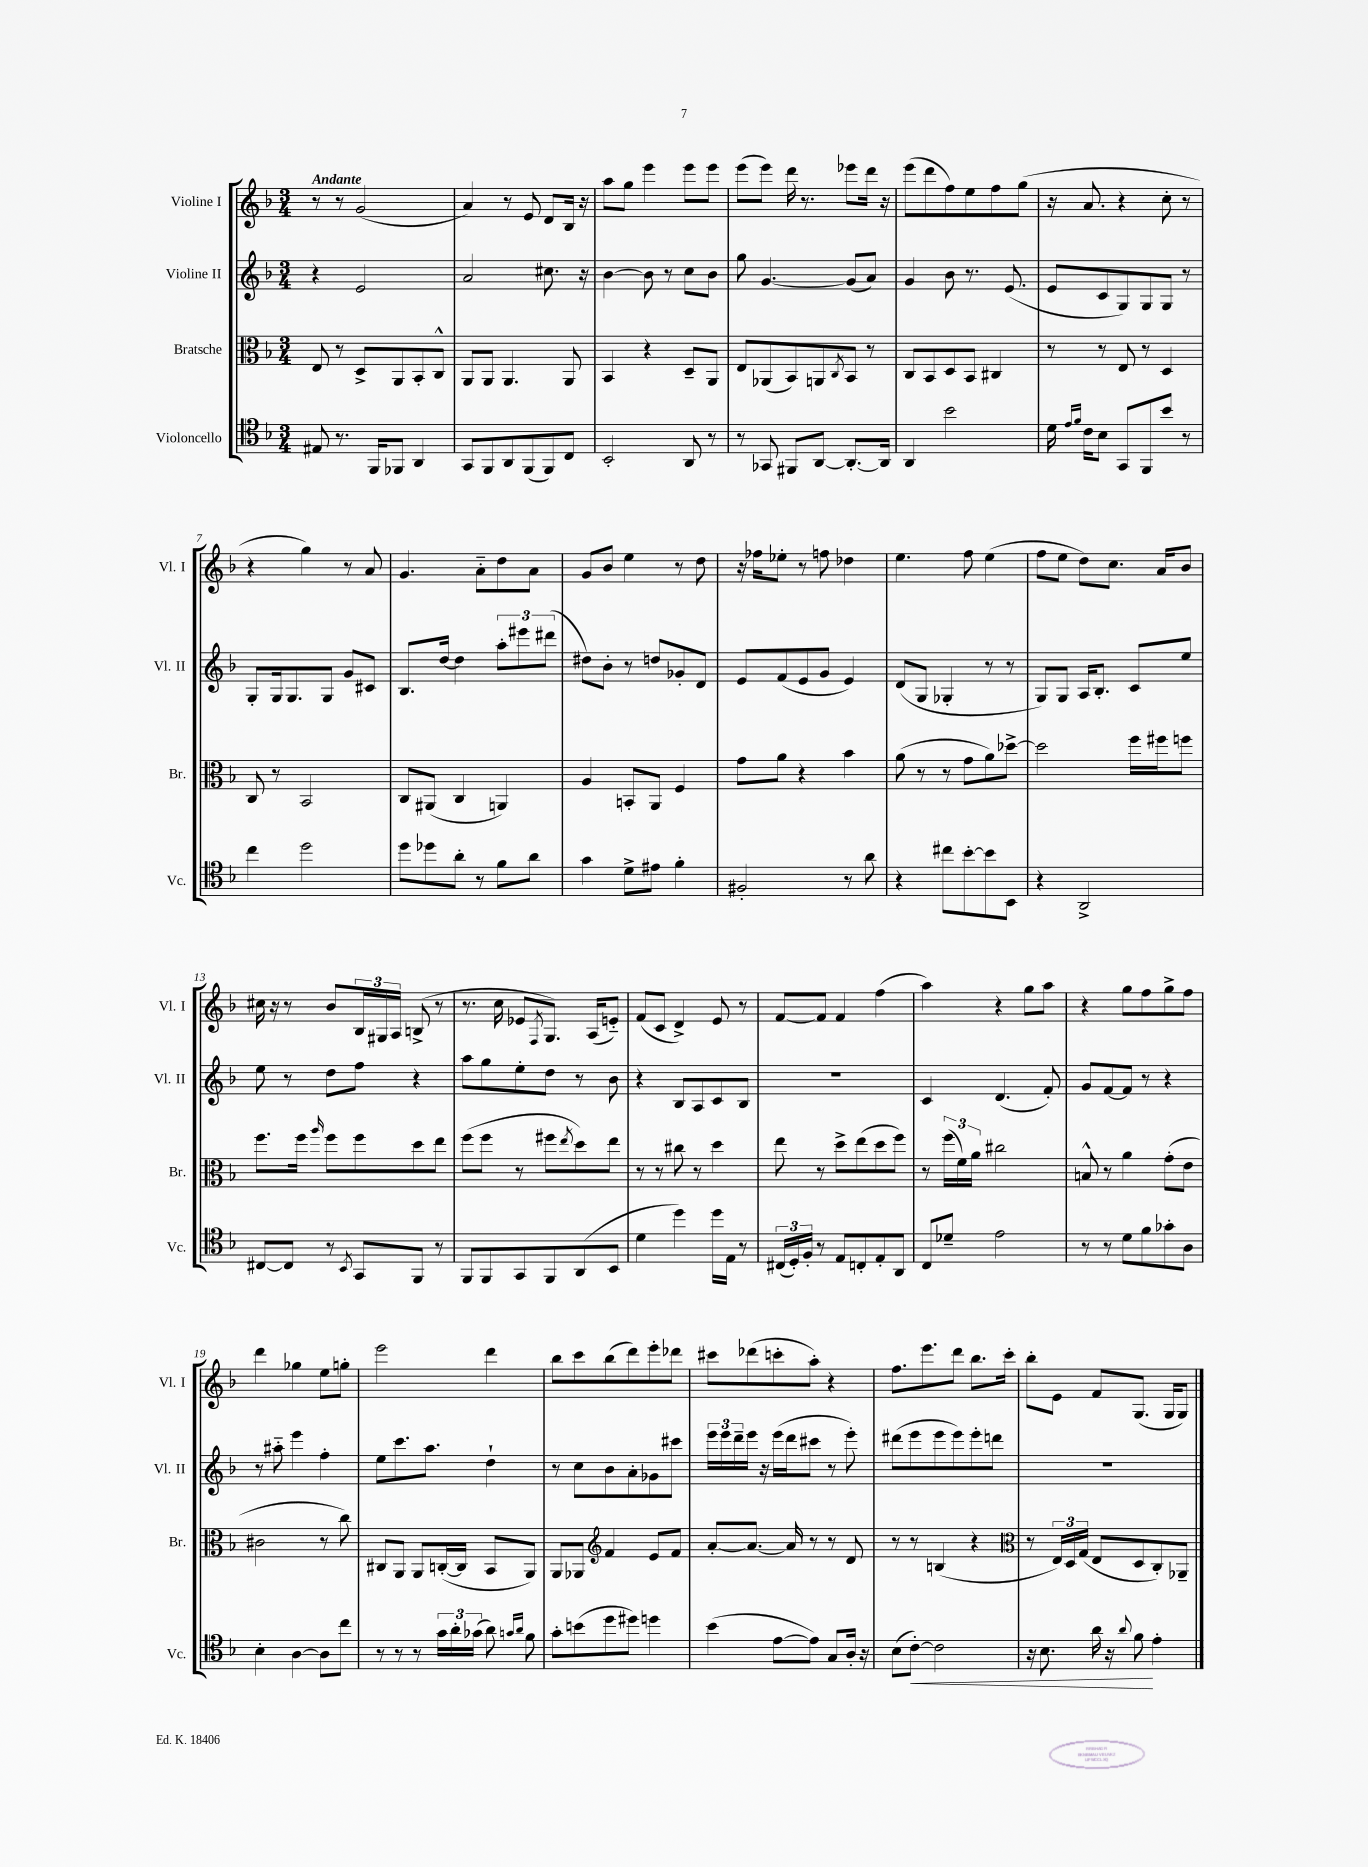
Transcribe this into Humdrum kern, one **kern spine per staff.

**kern	**dynam	**kern	**kern	**kern
*part4	*part4	*part3	*part2	*part1
*staff4	*staff4	*staff3	*staff2	*staff1
*I"Violoncello	*	*I"Bratsche	*I"Violine II	*I"Violine I
*I'Vc.	*	*I'Br.	*I'Vl. II	*I'Vl. I
*clefC4	*	*clefC3	*clefG2	*clefG2
*k[b-]	*	*k[b-]	*k[b-]	*k[b-]
*M3/4	*	*M3/4	*M3/4	*M3/4
=1	=1	=1	=1	=1
!	!	!	!	!LO:TX:a:B:t=Andante
8E#X/	.	8E/	4r	8r
8.r	.	8r	.	8r
.	.	8D^/L	2e/	(2g/
16FF/KL	.	.	.	.
8FF-X/J	.	8AA/	.	.
4AA/	.	8BB-'/	.	.
.	.	8C^^/J	.	.
=2	=2	=2	=2	=2
8GG/L	.	8AA/L	2a/	4a/)
8FF/	.	8AA/J	.	.
8AA/	.	4.AA/	.	8r
(8FF/	.	.	.	8e/
8FF/)	.	.	8.cc#X\	8d/L
8C/J	.	8AA/	.	16B-/Jk
.	.	.	16r	16r
=3	=3	=3	=3	=3
2BB-'/	.	4BB-/	[4b-\	8aa\L
.	.	.	.	8gg\J
.	.	4r	8b-\]	4eee\
.	.	.	8r	.
8AA/	.	8D~/L	8cc\L	8eee\L
8r	.	8AA/J	8b-\J	8eee\J
=4	=4	=4	=4	=4
8r	.	8E/L	8gg\	(8eee\L
8GG-X/	.	(8AA-X/	[4.g/	8eee\J)
8FF#X/L	.	8BB-/)	.	16ddd\
.	.	.	.	8.r
[8AA/J	.	8AAn/	.	.
.	.	8qC/	.	.
8.AA'/L_	.	8BB-/J	(8g/L]	8eee-X\L
.	.	8r	8a/J)	16ddd\Jk
16AA/Jk]	.	.	.	16r
=5	=5	=5	=5	=5
4AA/	.	8C/L	4g/	(8eee\L
.	.	8BB-/	.	8ddd\
2b-\	.	8D/	8b-\	8ff\)
.	.	8BB-/J	8.r	8ee\
.	.	4C#X/	.	8ff\
.	.	.	(8.e/	.
.	.	.	.	(8gg\J
=6	=6	=6	=6	=6
16d\	.	8r	8e/L	16r
16qqe/LL	.	.	.	.
16qqf/JJ	.	.	.	.
16c\KL	.	.	.	8.a/
8B-\J	.	8r	8c/	.
8GG/L	.	8E/	8G/)	4r
8FF/	.	8r	8G/	.
8b-/J	.	4D/	8G/J	8cc'\
8r	.	.	8r	8r
!!LO:LB:g=z
=7	=7	=7	=7	=7
4cc\	.	8C/	8G'/L	4r
.	.	8r	16G/k	.
.	.	.	8.G/	.
2dd\	.	2BB-/	.	4gg\)
.	.	.	8G/J	.
.	.	.	8g/L	8r
.	.	.	8c#X/J	8a/
=8	=8	=8	=8	=8
8dd\L	.	8C/L	8.B-/L	4.g/
8dd-X\	.	(8AA#X/J	.	.
.	.	.	[16dd/Jk	.
8a'\J	.	4C/	4dd\]	.
8r	.	.	.	8a\L
8f\L	.	4AAn/)	12aa'\L	8dd\
.	.	.	12eee#X\	.
8a\J	.	.	.	8a\J
.	.	.	(12ddd#X\J	.
=9	=9	=9	=9	=9
4g\	.	4A/	8dd#X\L)	8g/L
.	.	.	8b-'\J	8b-/J
8d^\L	.	8BBn'/L	8r	4ee\
8e#X\J	.	8AA/J	8ddn/L	.
4f'\	.	4F/	8g-X'/	8r
.	.	.	8d/J	8dd\
=10	=10	=10	=10	=10
2F#X'/	.	8g\L	8e/L	16r
.	.	.	.	16ff-X\KL
.	.	8a\J	(8f/	8ee-X'\J
.	.	4r	8e/	8r
.	.	.	8g/J	8ffn\
8r	.	4b-\	4e/)	4dd-X\
8a\	.	.	.	.
=11	=11	=11	=11	=11
4r	.	(8a\	(8d/L	4.ee\
.	.	8r	8G/J	.
8cc#X\L	.	8r	4G-X'/	.
[8b-'\	.	8g\L	.	8ff\
8b-\]	.	8a\)	8r	(4ee\
8BB-\J	.	[8dd-X^\J	8r	.
=12	=12	=12	=12	=12
4r	.	2dd-\]	8G/L)	8ff\L
.	.	.	8G/J	8ee\J
2AA^/	.	.	16A/KL	8dd\L)
.	.	.	8.B-'/J	.
.	.	.	.	8.cc\J
.	.	16ff\LL	8c/L	.
.	.	16ff#X\J	.	16a/KL
.	.	8ffn\J	8ee/J	8b-/J
!!LO:LB:g=z
=13	=13	=13	=13	=13
[8C#X/L	.	8.ff\L	8ee\	16cc#X\
.	.	.	.	16r
8C#/J]	.	.	8r	8r
.	.	16ff\Jk	.	.
.	.	16qqaa/	.	.
8r	.	8ff\L	8dd\L	8b-/L
8qBB-/	.	.	.	.
8GG/L	.	8ff\	8ff\J	24B-/L
.	.	.	.	24G#X/
.	.	.	.	24A/JJ
8FF/J	.	8dd\	4r	(8Bn^/
8r	.	8ee\J	.	8r
=14	=14	=14	=14	=14
8FF/L	.	(8ff\L	8aa\L	8.r
8FF/	.	8ff\J	8gg\	.
.	.	.	.	16cc\
8GG/	.	8r	8ee'\	8e-X/L
.	.	.	.	8qF/
8FF/	.	8ff#X\L	8dd\J	8.G/J)
.	.	8qee/	.	.
(8AA/	.	8dd\)	8r	.
.	.	.	.	(16A/KL
8BB-/J	.	8ee\J	8b-\	8en/J)
=15	=15	=15	=15	=15
4d\	.	8r	4r	(8f/L
.	.	8r	.	8c/J
4dd\)	.	8cc#X\	8B-/L	4d^/)
.	.	8r	8A/	.
16dd\LL	.	4dd\	8c/	8e/
16E\JJ	.	.	.	.
8r	.	.	8B-/J	8r
=16	=16	=16	=16	=16
(24C#X/LL	.	8ee\	2.r	[8f/L
24D'/)	.	.	.	.
24F'/JJ	.	.	.	.
8r	.	8r	.	8f/J]
8E/L	.	8dd^\L	.	4f/
8Cn'/	.	(8ee\	.	.
8E'/	.	8dd\	.	(4ff\
8AA/J	.	8ff\J)	.	.
=17	=17	=17	=17	=17
8C/L	.	8r	4c/	4aa\)
8d-X~/J	.	(24ff\LL	.	.
.	.	24f\)	.	.
.	.	24a\JJ	.	.
2e\	.	2cc#X\	(4.d/	4r
.	.	.	.	8gg\L
.	.	.	8f'/)	8aa\J
=18	=18	=18	=18	=18
8r	.	8Bn^^/	8g/L	4r
8r	.	8r	[8f/	.
8d\L	.	4a\	8f/J]	8gg\L
8f\	.	.	8r	8ff\
8g-X'\	.	(8g'\L	4r	8gg^\
8A\J	.	8e\J	.	8ff\J
!!LO:LB:g=z
=19	=19	=19	=19	=19
4B-'\	.	2c#X\	8r	4ddd\
.	.	.	8aa#X\	.
[4A\	.	.	4eee\	4gg-X\
8A\L]	.	8r	4ff'\	8ee\L
8cc\J	.	8cc\)	.	8ggn'\J
=20	=20	=20	=20	=20
8r	.	8C#X/L	8ee\L	2eee\
8r	.	8AA/J	8.ccc\	.
8r	.	8AA/L	.	.
.	.	.	8.aa\J	.
24g\LL	.	([16Cn'/L	.	.
24a'\	.	.	.	.
.	.	16C/JJ]	.	.
(24g-X\JJ	.	.	.	.
8a\)	.	8BB-/L	4dd`\	4ddd\
16qqgn/LL	.	.	.	.
16qqa/JJ	.	.	.	.
8f\	.	8AA/J)	.	.
=21	=21	=21	=21	=21
8g'\L	.	8AA/L	8r	8bb-\L
(8bn\	.	8AA-X/J	8cc\L	8ccc\
*	*	*clefG2	*	*
8dd\	.	4f/	8b-\	(8bb-\
8dd#X\J)	.	.	8a'\	8ddd\)
4ddn\	.	8e/L	8g-X\	8eee'\
.	.	8f/J	8ccc#X\J	8ddd-X\J
=22	=22	=22	=22	=22
(4b-\	.	[8a'/L	24eee\LL	8ccc#X\L
.	.	.	24eee\	.
.	.	.	24ddd~\	.
.	.	8.a/J_	16eee\JJ	(8ddd-X\
.	.	.	16r	.
[8e\L	.	.	(16eee\LL	8cccn'\
.	.	16a/]	16ddd\J	.
8e\J])	.	8r	8ccc#X\J	8aa'\J)
8G/L	.	8r	8r	4r
16A'/Jk	.	8d/	8eee'\)	.
16r	.	.	.	.
=23	=23	=23	=23	=23
(8B-\L	.	8r	(8ddd#X\L	8.ff\L
!	!LO:HP:b	!	!	!
[8c'\J)	<	8r	8eee\	.
.	.	.	.	8.eee\
2c\]	.	(4Bn/	8eee\	.
.	.	.	8eee\)	8ddd\J
.	.	4r	8eee'\	8.bb-\L
.	.	.	8dddn\J	.
.	.	.	.	16ccc'\Jk
=24	=24	=24	=24	=24
*	*	*clefC3	*	*
16r	.	8r	2.r	8bb-'\L
8.B-\	.	.	.	.
.	.	24E/LL)	.	8e\J
.	.	24D/	.	.
.	.	(24G/JJ	.	.
16a\	.	8E/L	.	8f/L
16r	.	.	.	.
8qqa/	.	.	.	.
8f\	.	8D/	.	(8.G/J
4e'\	[	8C'/)	.	.
.	.	.	.	16G/KL
.	.	8AA-X~/J	.	8G/J)
==	==	==	==	==
*-	*-	*-	*-	*-
